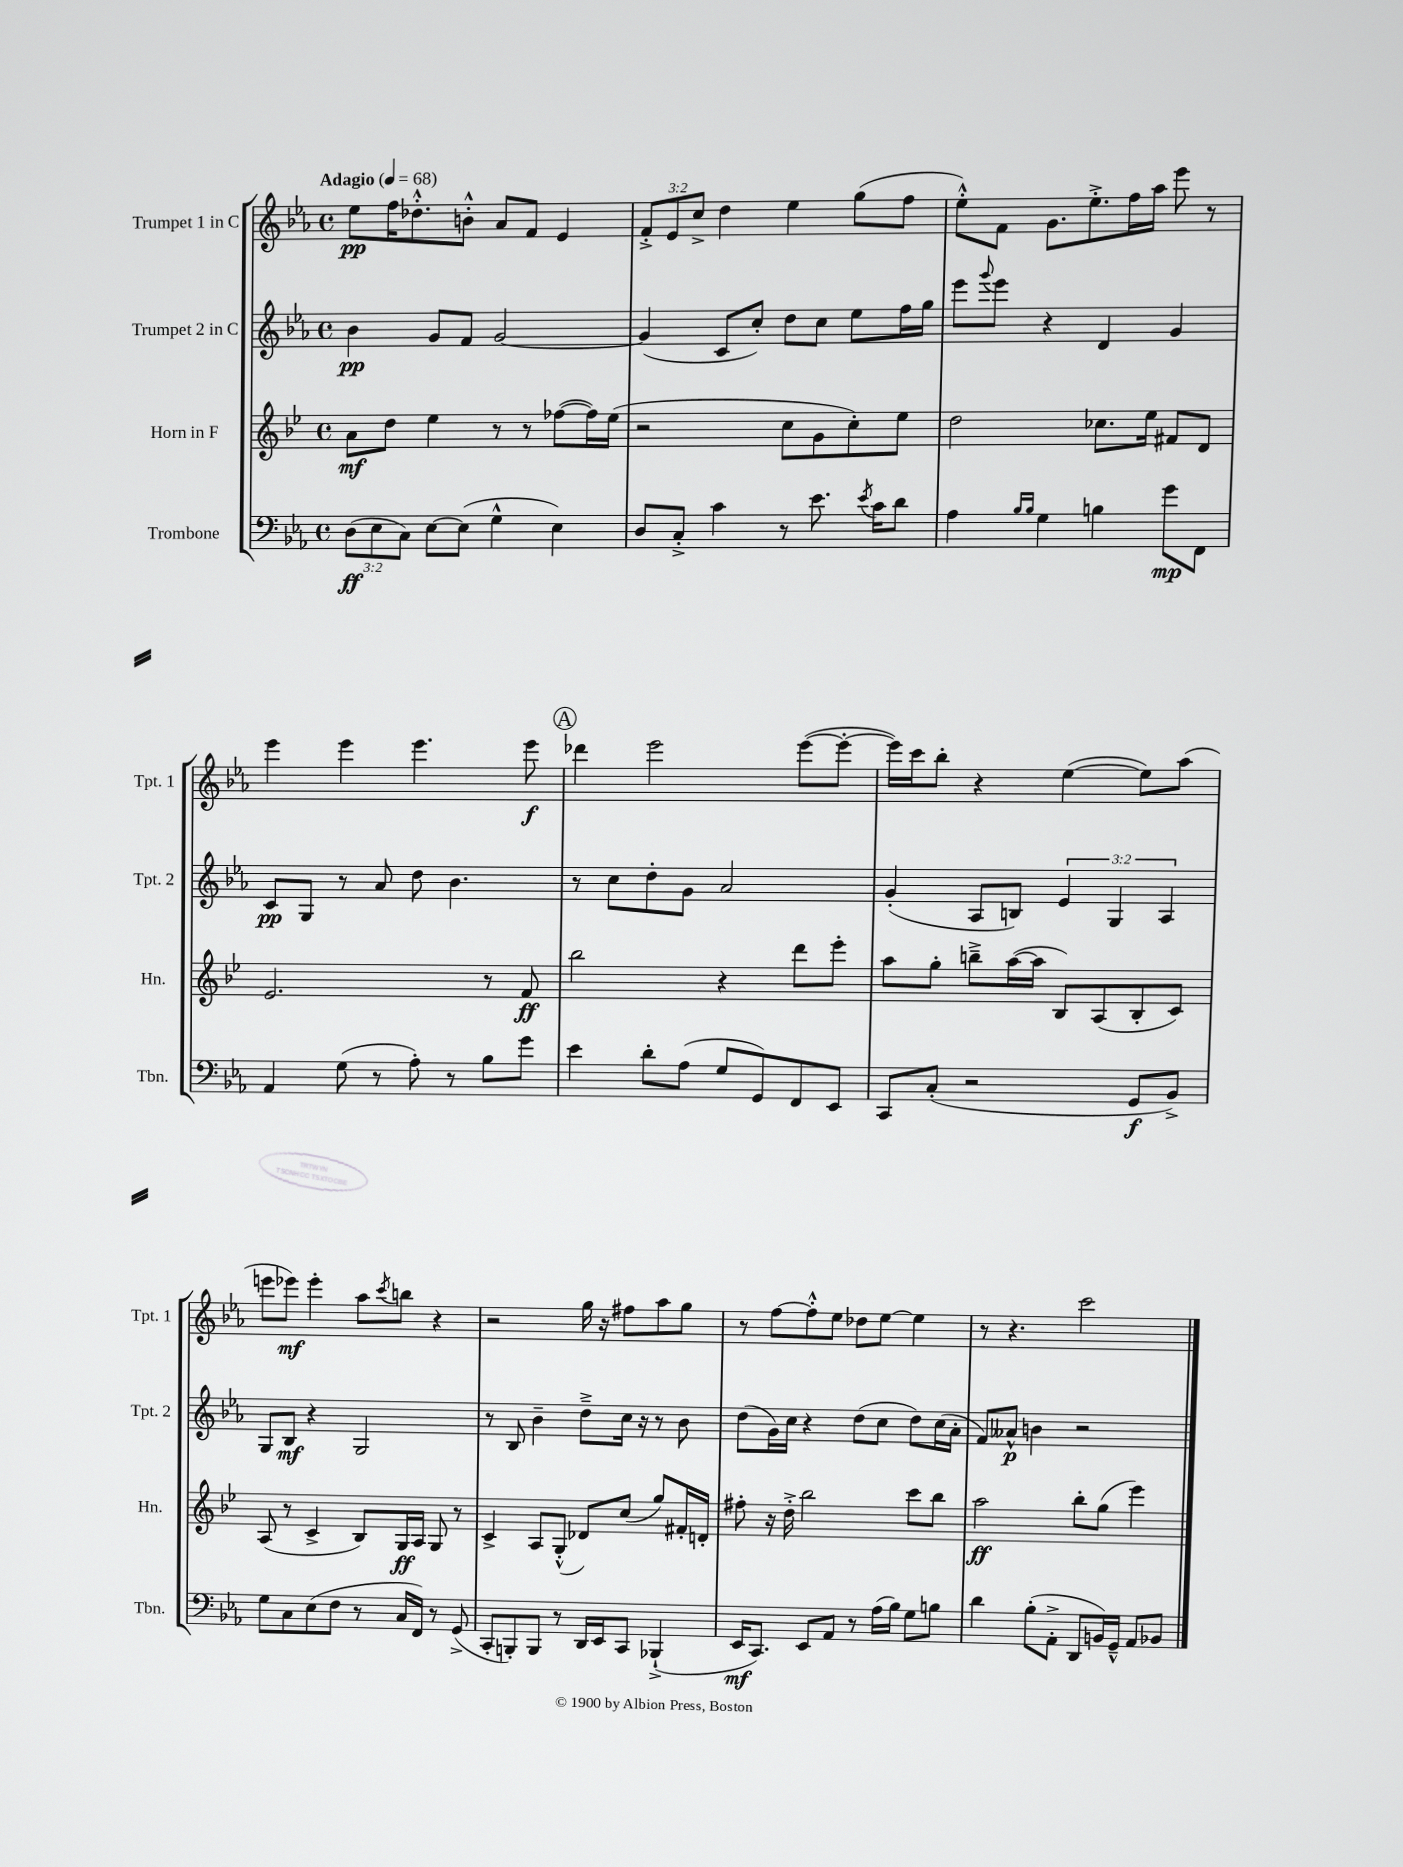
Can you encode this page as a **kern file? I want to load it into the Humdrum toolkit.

**kern	**kern	**kern	**kern
*staff4	*staff3	*staff2	*staff1
*clefF4	*clefG2	*clefG2	*clefG2
*k[b-e-a-]	*k[b-e-]	*k[b-e-a-]	*k[b-e-a-]
*M4/4	*M4/4	*M4/4	*M4/4
*met(c)	*met(c)	*met(c)	*met(c)
*MM68	*MM68	*MM68	*MM68
(12D	8a	4b-	8ee-
12E-	.	.	.
.	8dd	.	16ff
12C)	.	.	.
.	.	.	8.dd-'^^
[8E-	4ee-	8g	.
(8E-]	.	8f	8b'^^
4G^^	8r	[2g	8a-
.	8r	.	8f
4E-)	([8ff-	.	4e-
.	16ff-])	.	.
.	(16ee-	.	.
=	=	=	=
8D	2r	(4g]	12f'^
.	.	.	12e-
8C'^	.	.	.
.	.	.	12cc^
4c	.	8c	4dd
.	.	8cc')	.
8r	8cc	8dd	4ee-
8.e-	8g	8cc	.
.	8cc')	8ee-	(8gg
8qe-	.	.	.
16c	.	.	.
8d	8ee-	16ff	8ff
.	.	16gg	.
=	=	=	=
4A-	2dd	8eee-	8ee-'^^)
.	.	8qqggg	.
.	.	8eee-	8f
16qqB-	.	.	.
16qqB-	.	.	.
4G	.	4r	8.g
.	.	.	8.ee-'^
4B	8.cc-	4d	.
.	.	.	16ff
.	16ee-	.	16aa-
8g	8f#	4g	8eee-
8FF	8d	.	8r
=	=	=	=
4AA-	2.e-	8c	4eee-
.	.	8G	.
(8G	.	8r	4eee-
8r	.	8a-	.
8A-')	.	8dd	4.eee-
8r	.	4.b-	.
8B-	8r	.	.
8g	8f	.	8eee-
=	=	=	=
4e-	2bb-	8r	4ddd-
.	.	8cc	.
8d'	.	8dd'	2eee-
(8A-	.	8g	.
8G	4r	2a-	.
8GG)	.	.	.
8FF	8ddd	.	([8eee-
8EE-	8eee-'	.	8eee-'_
=	=	=	=
8CC	8aa	(4g'	16eee-])
.	.	.	16ccc
(8C'	8gg'	.	8bb-'
2r	8bb~^	8A-	4r
.	([16aa	8B)	.
.	16aa]	.	.
.	8B-)	6e-	([4ee-
.	(8A	.	.
.	.	6G	.
8GG	8B-'	.	8ee-])
.	.	6A-	.
8BB-^)	8c)	.	(8aa-
=	=	=	=
8G	(8A	8G	8eee
8C	8r	8B-	8eee-)
(8E-	4c^	4r	4eee-'
8F	.	.	.
8r	8B-)	2G	8aa-
.	.	.	8qccc
16C	16G	.	8bb
16FF)	16A	.	.
8r	8G	.	4r
(8GG^	8r	.	.
=	=	=	=
8CC'	4c^	8r	2r
8BBB')	.	8B-	.
8BBB	8A	4b-~	.
8r	(8G'^^	.	.
16DD	8d-)	8dd~^	16gg
16EE-	.	.	16r
8CC	(8cc	16cc	8ff#
.	.	16r	.
(4BBB-`^	8gg)	8r	8aa-
.	16f#'	8b-	8gg
.	16d'	.	.
=	=	=	=
16EE-	8ff#'	(8dd	8r
8.CC)	.	.	.
.	16r	16g)	[8ff
.	16dd'^	16cc	.
8EE-	2bb-	4r	8ff'^^]
8AA-	.	.	8ee-
8r	.	(8dd	8dd-
(16A-	.	8cc	[8ee-
16B-)	.	.	.
8G	8ccc	8dd)	4ee-]
8B	8bb-	(16cc	.
.	.	16a-'	.
=	=	=	=
4d	2aa	8f)	8r
.	.	8a--^^	4.r
(8B-'	.	4b	.
8AA-'^	.	.	.
8DD	8bb-'	2r	2ccc
16BB)	(8gg	.	.
16GG~^^	.	.	.
8AA-	4eee-)	.	.
8BB-	.	.	.
==	==	==	==
*-	*-	*-	*-
